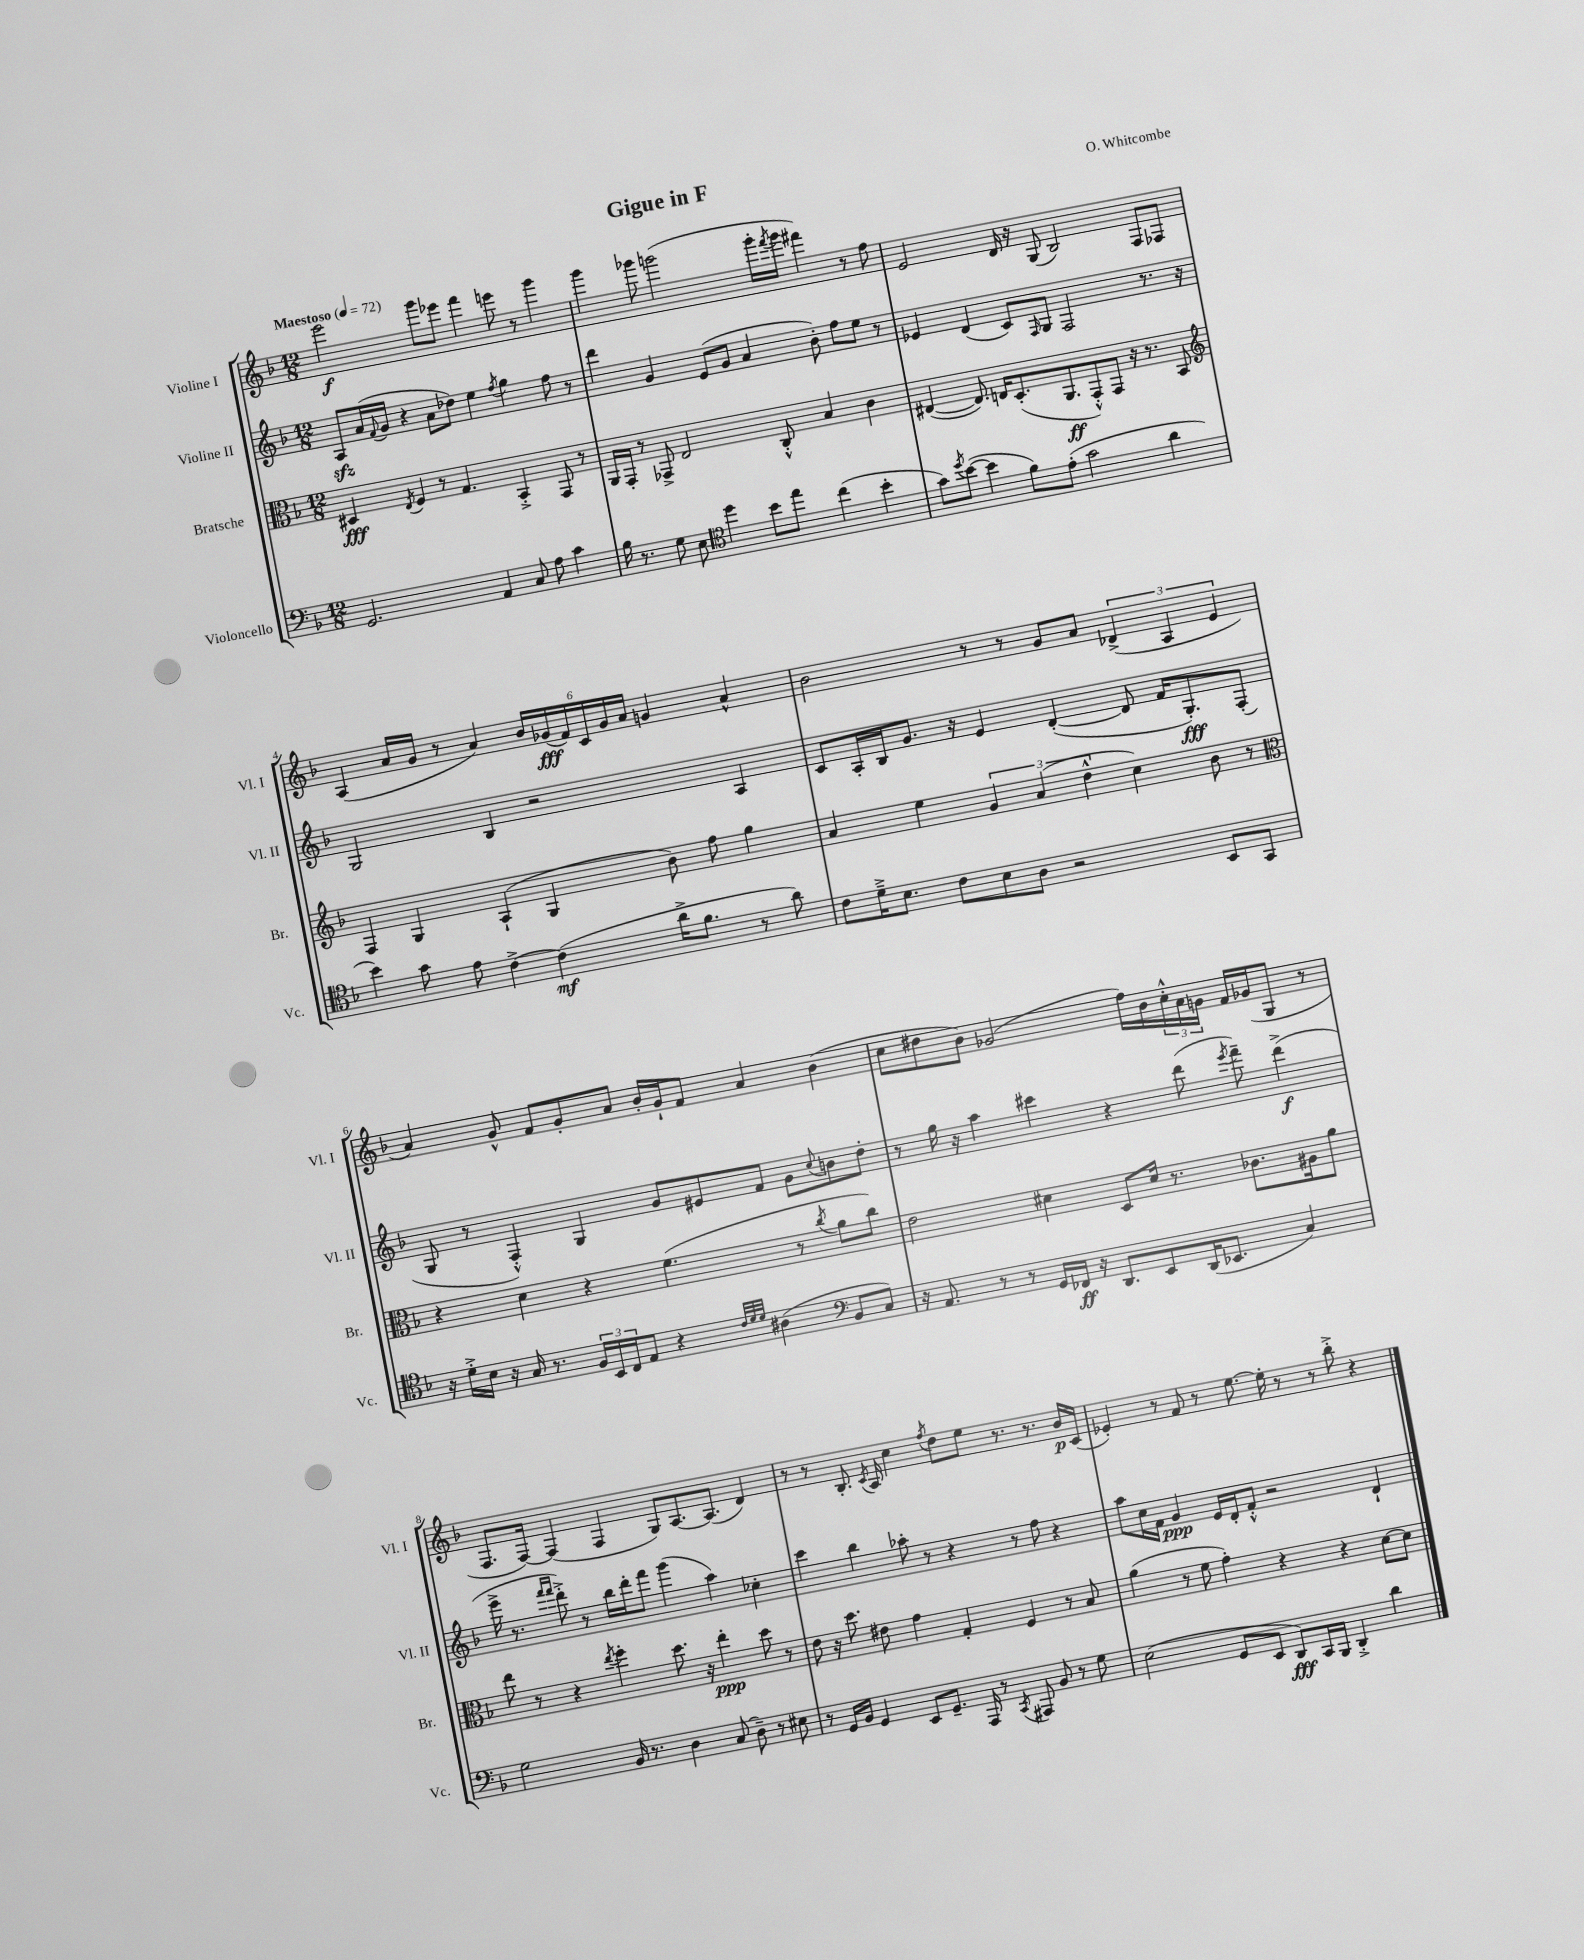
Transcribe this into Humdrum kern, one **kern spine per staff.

**kern	**dynam	**kern	**dynam	**kern	**dynam	**kern	**dynam
*part4	*part4	*part3	*part3	*part2	*part2	*part1	*part1
*staff4	*staff4	*staff3	*staff3	*staff2	*staff2	*staff1	*staff1
*I"Violoncello	*	*I"Bratsche	*	*I"Violine II	*	*I"Violine I	*
*I'Vc.	*	*I'Br.	*	*I'Vl. II	*	*I'Vl. I	*
*clefF4	*	*clefC3	*	*clefG2	*	*clefG2	*
*k[b-]	*	*k[b-]	*	*k[b-]	*	*k[b-]	*
*M12/8	*	*M12/8	*	*M12/8	*	*M12/8	*
*MM72	*	*MM72	*	*MM72	*	*MM72	*
=1	=1	=1	=1	=1	=1	=1	=1
!	!	!	!	!	!	!LO:TX:a:B:t=Maestoso	!
2.GG/	.	4D#X/	fff	8Azz/L	.	2eee\	f
.	.	.	.	(16a/L	.	.	.
.	.	.	.	8qqf/	.	.	.
.	.	.	.	16g/JJ	.	.	.
.	.	8qE/	.	.	.	.	.
.	.	4F/	.	4r	.	.	.
.	.	8r	.	8a\L	.	8ggg\L	.
.	.	4.G/	.	8dd-X\J)	.	8eee-X\J	.
4AA/	.	.	.	4ee\	.	4fff\	.
.	.	.	.	8qff/	.	.	.
8C/	.	4BB-'^/	.	4gg\	.	8eeen\	.
8A\	.	.	.	.	.	8r	.
4c\	.	8GG/	.	8ff\	.	4ggg\	.
.	.	8r	.	8r	.	.	.
=2	=2	=2	=2	=2	=2	=2	=2
16B-\	.	16AA/LL	.	4ddd\	.	4ggg\	.
8.r	.	16GG'/JJ	.	.	.	.	.
.	.	8r	.	.	.	.	.
8G\	.	8GG-X^/	.	4g/	.	8ggg-X\	.
8E\	.	2E/	.	.	.	(2gggn\	.
*clefC4	*	*	*	*	*	*	*
4dd\	.	.	.	(8e/L	.	.	.
.	.	.	.	8g/J	.	.	.
8b-\L	.	.	.	4a/	.	.	.
8ee\J	.	8C'^^/	.	.	.	16ggg'\LL	.
.	.	.	.	.	.	8qfff/	.
.	.	.	.	.	.	16ggg\JJ	.
(4cc\	.	4B-/	.	8b-'\)	.	4fff#X\)	.
.	.	.	.	8ff\L	.	.	.
4b-'\	.	4c\	.	8ee\J	.	8r	.
.	.	.	.	8r	.	8ff\	.
=3	=3	=3	=3	=3	=3	=3	=3
8g\L)	.	([4E#X/	.	4e-X/	.	2e/	.
8qdd/	.	.	.	.	.	.	.
([8b-\J	.	.	.	.	.	.	.
4b-\]	.	8.E#/])	.	(4d/	.	.	.
.	.	16En/KL	.	.	.	.	.
8f\L)	.	(8.D'/	.	8c/L)	.	16d/	.
.	.	.	.	.	.	16r	.
.	.	.	.	16qqF/	.	.	.
(8e'\J	.	.	.	8G/J	.	(8G/	.
.	.	8.AA/	ff	.	.	.	.
2g\	.	.	.	2F/	.	2B-/)	.
.	.	8GG'^^/)	.	.	.	.	.
.	.	8GG/J	.	.	.	.	.
.	.	16r	.	.	.	.	.
.	.	8.r	.	.	.	.	.
4a\	.	.	.	8.r	.	8F/L	.
.	.	8BB-/	.	.	.	8F-X/J	.
.	.	.	.	16r	.	.	.
!!LO:LB:g=z
=4	=4	=4	=4	=4	=4	=4	=4
*	*	*clefG2	*	*	*	*	*
4b-\)	.	4F/	.	2G/	.	(4A/	.
8g\	.	4G/	.	.	.	16a/LL	.
.	.	.	.	.	.	16g/JJ	.
8e\	.	.	.	.	.	8r	.
[4c^\	.	(4A`/	.	4B-/	.	4a/)	.
(4c\]	mf	4G/	.	2r	.	24b-/LL	.
.	.	.	.	.	.	(24g-X/	fff
.	.	.	.	.	.	24f/)	.
.	.	.	.	.	.	24c/	.
.	.	.	.	.	.	24g-/	.
.	.	.	.	.	.	24a/JJ	.
16a^\KL	.	8b-\)	.	.	.	4gn/	.
8.f\J	.	.	.	.	.	.	.
.	.	8ff\	.	.	.	.	.
8r	.	4gg\	.	4A/	.	4a^^/	.
8a\)	.	.	.	.	.	.	.
=5	=5	=5	=5	=5	=5	=5	=5
8c\L	.	4a/	.	8c/L	.	2b-\	.
16d~^\K	.	.	.	16A'/L	.	.	.
8.B-\J	.	.	.	16B-/J	.	.	.
.	.	4ee\	.	8.g/J	.	.	.
8c\L	.	.	.	.	.	.	.
.	.	.	.	16r	.	.	.
8B-\	.	6g/	.	4e/	.	8r	.
8A\J	.	.	.	.	.	8r	.
.	.	(6a/	.	.	.	.	.
2r	.	.	.	([4d'/	.	8g/L	.
.	.	6dd^^\	.	.	.	.	.
.	.	.	.	.	.	8a/J	.
.	.	4cc\)	.	8d/]	.	(6d-X^/	.
.	.	.	.	16f/KL	.	.	.
.	.	.	.	.	.	6A/	.
.	.	.	.	8.G'/)	fff	.	.
8BB-/L	.	8b-\	.	.	.	.	.
.	.	.	.	.	.	6e/	.
8GG/J	.	8r	.	(8F'/J	.	.	.
!!LO:LB:g=z
=6	=6	=6	=6	=6	=6	=6	=6
*	*	*clefC3	*	*	*	*	*
16r	.	4r	.	8G/	.	4a/)	.
16d'^\LL	.	.	.	.	.	.	.
16B-\JJ	.	.	.	8r	.	.	.
16r	.	.	.	.	.	.	.
16G/	.	4d\	.	4F'^^/)	.	8g^^/	.
8.r	.	.	.	.	.	.	.
.	.	.	.	.	.	8f/L	.
24F/LL	.	4r	.	4G/	.	8g'/	.
24BB-/	.	.	.	.	.	.	.
24C/J	.	.	.	.	.	.	.
8E/J	.	.	.	.	.	8a/J	.
4r	.	(4.f\	.	8g/L	.	16b-'/LL	.
.	.	.	.	.	.	16g`/J	.
.	.	.	.	8e#X/	.	8f/J	.
32qqc/LLL	.	.	.	.	.	.	.
32qqd/	.	.	.	.	.	.	.
32qqd/JJJ	.	.	.	.	.	.	.
(4A#X\	.	.	.	8f/J	.	4a/	.
.	.	8r	.	8g\L	.	.	.
*clefF4	*	*	*	*	*	*	*
.	.	8qcc/	.	8qqcc/	.	.	.
8BB-/L	.	8a\L	.	8bn\	.	(4b-\	.
8C/J)	.	8cc\J)	.	8dd'\J	.	.	.
=7	=7	=7	=7	=7	=7	=7	=7
16r	.	2e\	.	8r	.	8cc\L	.
8.AA/	.	.	.	.	.	.	.
.	.	.	.	16gg\	.	8dd#X\	.
.	.	.	.	16r	.	.	.
8r	.	.	.	4aa\	.	8b-\J)	.
8r	.	.	.	.	.	(2g-X/	.
16GG/LL	.	4d#X\	.	4ccc#X\	.	.	.
16FF-X/JJ	ff	.	.	.	.	.	.
16r	.	.	.	.	.	.	.
8.DD/L	.	.	.	.	.	.	.
.	.	8D/L	.	4r	.	.	.
8EE/	.	16d#/Jk	.	.	.	16ff\LL)	.
.	.	8.r	.	.	.	16b-\	.
(16DD/K	.	.	.	(8ddd\	.	24cc'^^\	.
.	.	.	.	.	.	24a\	.
8.EE-X/J	.	.	.	.	.	.	.
.	.	.	.	.	.	24gn\JJ	.
.	.	.	.	8qeee/	.	.	.
.	.	8.c-X\L	.	8fff~\)	.	16f/LL	.
.	.	.	.	.	.	(16g-X/J	.
4C/)	.	.	.	(4ddd^\	f	8G/J	.
.	.	16A#X\k	.	.	.	.	.
.	.	8a\J	.	.	.	8r	.
!!LO:LB:g=z
=8	=8	=8	=8	=8	=8	=8	=8
2G\	.	8ee\	.	16eee^\	.	8.F/L	.
.	.	.	.	8.r	.	.	.
.	.	8r	.	.	.	.	.
.	.	.	.	.	.	[16F/Jk)	.
.	.	.	.	16qqfff/LL	.	.	.
.	.	.	.	16qqfff/JJ	.	.	.
.	.	4r	.	8ddd'^\)	.	(4F/]	.
.	.	.	.	8r	.	.	.
.	.	8qee/	.	.	.	.	.
16BB-/	.	4ff'\	.	16bb-\LL	.	4F/	.
8.r	.	.	.	16ddd'\J	.	.	.
.	.	.	.	8fff\J	.	.	.
4D\	.	8.dd\	.	(4ggg\	.	8G/L)	.
.	.	.	.	.	.	[8.A/	.
.	.	16r	.	.	.	.	.
(8C/	.	4ee'\	ppp	4aa\)	.	.	.
.	.	.	.	.	.	(8.A/J]	.
8D~\)	.	.	.	.	.	.	.
8r	.	8dd\	.	4cc-X'\	.	4d/)	.
8E#X\	.	8r	.	.	.	.	.
=9	=9	=9	=9	=9	=9	=9	=9
8r	.	8e\	.	4ccc\	.	8r	.
16GG/LL	.	16r	.	.	.	8r	.
16BB-/JJ	.	8.dd\	.	.	.	.	.
4GG/	.	.	.	4bb-\	.	8.B-'/	.
.	.	8e#X\	.	.	.	.	.
.	.	.	.	.	.	8qc/	.
.	.	.	.	.	.	16A/	.
8EE/L	.	4g\	.	8aa-X'\	.	4cc\	.
8.GG~/J	.	.	.	8r	.	.	.
.	.	.	.	.	.	8qff/	.
.	.	4G'/	.	4r	.	8dd\L	.
16AAA/	.	.	.	.	.	.	.
8r	.	.	.	.	.	8ee\J	.
8qCC/	.	.	.	.	.	.	.
8AAA#X/	.	4F/	.	8r	.	8.r	.
8BB-/	.	.	.	8ff\	.	.	.
.	.	.	.	.	.	8.r	.
8r	.	8r	.	4r	.	.	.
8G\	.	8B-/	.	.	.	16b-/LL	p
.	.	.	.	.	.	(16c/JJ	.
=10	=10	=10	=10	=10	=10	=10	=10
(2E\	.	(4a\	.	8aa\L	.	4e-X'/)	.
.	.	.	.	16cc\L	.	.	.
.	.	.	.	16f\JJ	.	.	.
.	.	8r	.	4g/	ppp	8r	.
.	.	8f\	.	.	.	8f/	.
8GG/L	.	4g'\)	.	16e/LL	.	8r	.
.	.	.	.	16d'/J	.	.	.
8EE/J	.	.	.	8f'^^/J	.	[8.ee\	.
8DD/L)	fff	4r	.	2r	.	.	.
.	.	.	.	.	.	16ee'\]	.
16CC/L	.	.	.	.	.	8r	.
16BBB-/JJ	.	.	.	.	.	.	.
4DD'^/	.	4r	.	.	.	8r	.
.	.	.	.	.	.	8bb-'^\	.
4d\	.	[8d\L	.	4d`/	.	4r	.
.	.	8d\J]	.	.	.	.	.
==	==	==	==	==	==	==	==
*-	*-	*-	*-	*-	*-	*-	*-
